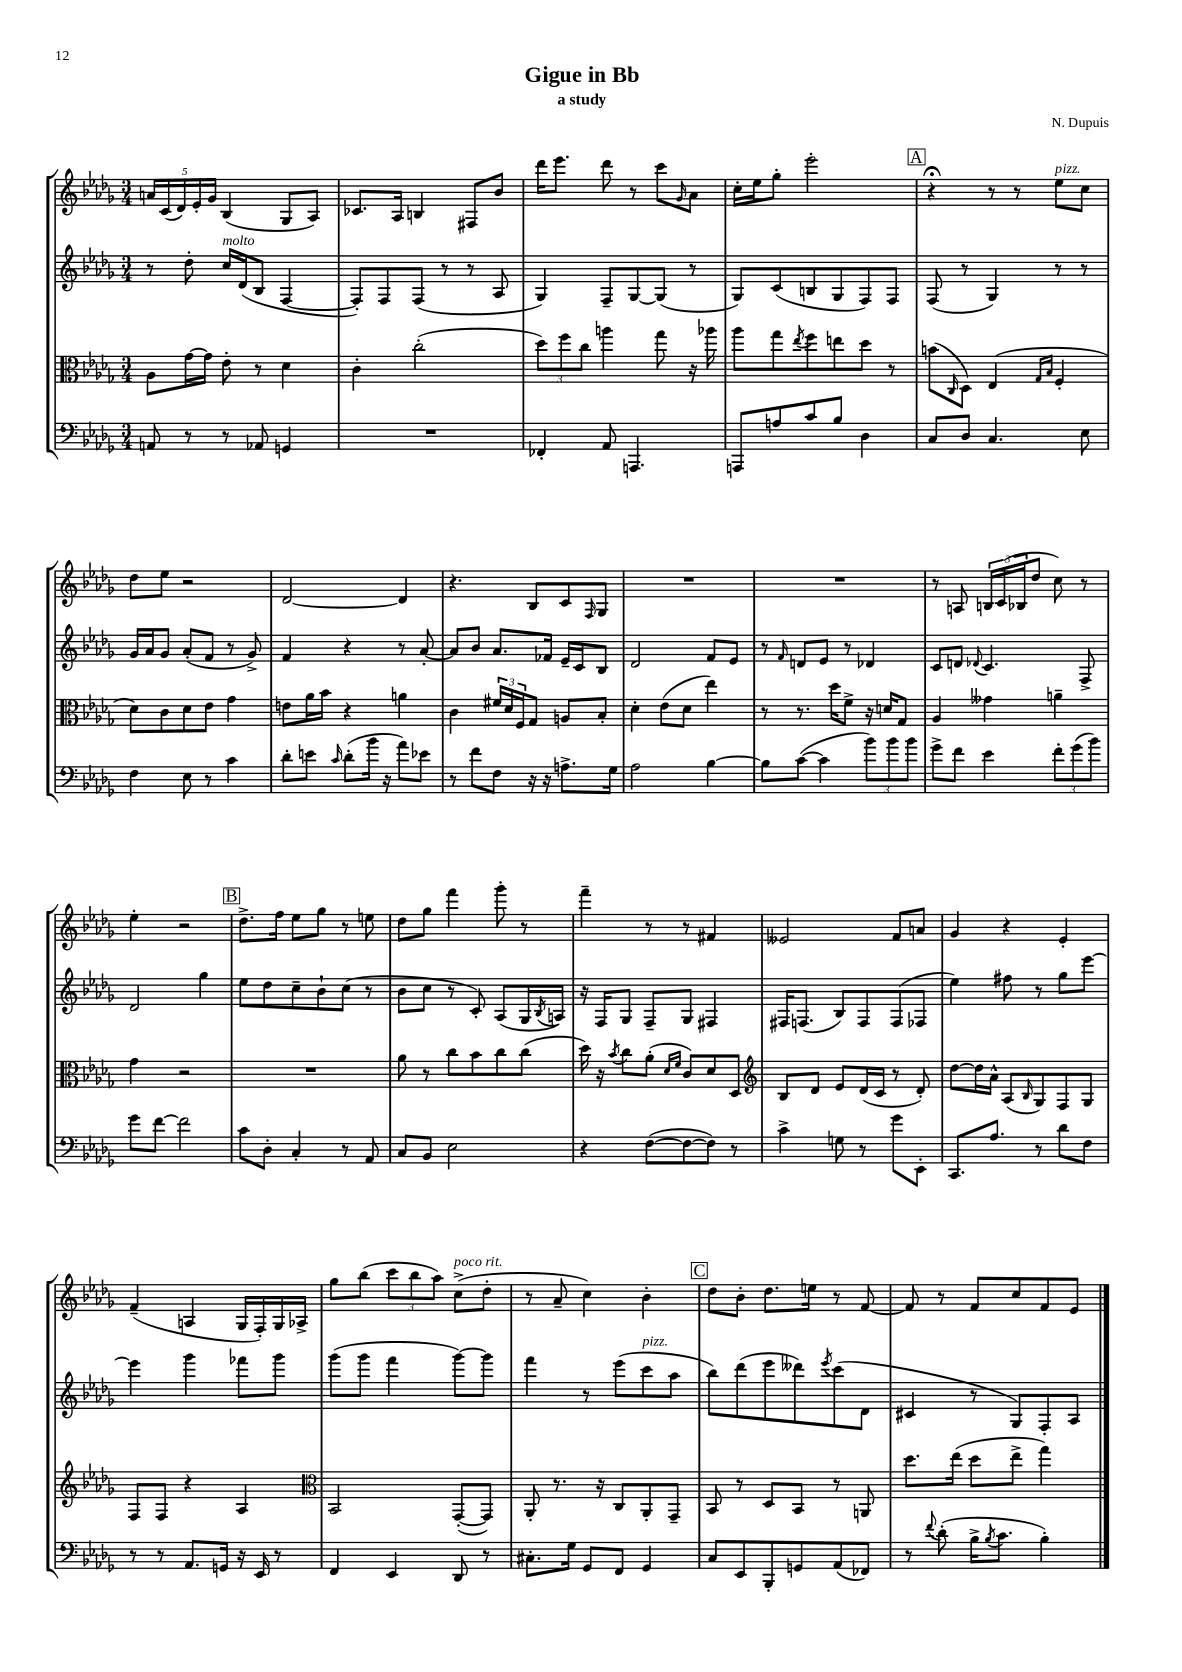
\header { title = "Gigue in Bb" composer = "N. Dupuis" subtitle = "a study" }
<<
\new StaffGroup <<
\new Staff = "s0" {
    \clef treble \key des \major \numericTimeSignature \time 3/4
    \tuplet 5/4 { a'16 c'16( des'16) ees'16-. ges'16 } bes4( ges8 aes8) |
    ces'8. aes16 b4 fis8 bes'8 |
    des'''16 ees'''8. des'''8 r8 c'''8 \grace { ges'16 } aes'8 |
    c''16-. ees''16 ges''8-. ees'''2-. |
    \mark \markup { \box "A" } r4\fermata r8 r8 ees''8^\markup { \italic "pizz." } c''8 |
    des''8 ees''8 r2 |
    des'2~ des'4 |
    r4. bes8 c'8 \grace { f16 } ges8 |
    R2. |
    R2. |
    r8 a8 \tuplet 3/2 { b16 c'16( bes16 } des''8 c''8) r8 |
    ees''4-. r2 |
    \mark \markup { \box "B" } des''8.-> f''16 ees''8 ges''8 r8 e''8 |
    des''8 ges''8 f'''4 ges'''8-. r8 |
    f'''4-- r8 r8 fis'4 |
    eeses'2 f'8 a'8 |
    ges'4 r4 ees'4-. |
    f'4--( a4 ges16 f16-.) ges16 aes16-> |
    ges''8 bes''8( \tuplet 3/2 { c'''8 bes''8 aes''8) } c''8->^\markup { \italic "poco rit." }( des''8-. |
    r8 aes'8-- c''4) bes'4-. |
    \mark \markup { \box "C" } des''8 bes'8-. des''8. e''16 r8 f'8~ |
    f'8 r8 f'8 c''8 f'8 ees'8 \bar "|." |
}
\new Staff = "s1" {
    \clef treble \key des \major \numericTimeSignature \time 3/4
    r8 des''8-. c''16^\markup { \italic "molto" } des'16( bes8 f4~ |
    f8-.) f8 f8( r8 r8 aes8 |
    ges4) f8-- ges8~ ges8( r8 |
    ges8) c'8( b8 ges8 f8) f8 |
    \mark \markup { \box "A" } f8( r8 ges4) r8 r8 |
    ges'16 aes'16 ges'8 aes'8-.( f'8 r8 ges'8->) |
    f'4 r4 r8 aes'8~-. |
    aes'8 bes'8 aes'8. fes'16 ees'16-- c'16 bes8 |
    des'2 f'8 ees'8 |
    r8 \grace { f'16 } d'8 ees'8 r8 des'4 |
    c'8 d'8 \appoggiatura { des'8 } c'4. f8-> |
    des'2 ges''4 |
    \mark \markup { \box "B" } ees''8 des''8 c''8-- bes'8-! c''8( r8 |
    bes'8 c''8 r8 c'8-.) aes8( ges16 \acciaccatura { bes8 } a16) |
    r16 f16 ges8 f8-- ges8 fis4 |
    fis16 f8.( bes8) f8 f8( fes8 |
    ees''4) fis''8 r8 ges''8 ees'''8~ |
    ees'''4 ges'''4 fes'''8 ges'''8 |
    ges'''8( ges'''8 f'''4 ges'''8~) ges'''8 |
    f'''4 r8 ees'''8( c'''8^\markup { \italic "pizz." } aes''8 |
    \mark \markup { \box "C" } bes''8) des'''8( ees'''8 deses'''8) \acciaccatura { ees'''8 } c'''8( des'8 |
    cis'4 r8 ges8) f8-. aes8 \bar "|." |
}
\new Staff = "s2" {
    \clef alto \key des \major \numericTimeSignature \time 3/4
    aes8 ges'16~ ges'16 ees'8-. r8 des'4 |
    c'4-. c''2-.( |
    \tuplet 3/2 { des''8) f''8 c''8 } a''4 ges''8 r16 aes''16 |
    aes''8 ges''8 \acciaccatura { ees''8 } f''8 e''8 des''8 r8 |
    \mark \markup { \box "A" } b'8( \grace { c16 } des8) ees4( \grace { ges16 bes16 } f4-. |
    des'8) c'8 des'8 ees'8 ges'4 |
    e'8 aes'16 bes'16 r4 a'4 |
    c'4 \tuplet 3/2 { fis'16 des'16 f16 } ges8 a8 bes8-. |
    des'4-. ees'8( des'8 ees''4) |
    r8 r8. des''16 f'8-> r16 d'16 ges8 |
    aes4 geses'4 a'4-- |
    ges'4 r2 |
    \mark \markup { \box "B" } R2. |
    aes'8 r8 c''8 bes'8 c''8 c''8( |
    des''16) r16 \acciaccatura { bes'8 } c''8 aes'8-.( \grace { des'16 f'16 } c'8) des'8 des8 |
    \clef treble bes8 des'8 ees'8 des'16( c'16 r8 des'8-.) |
    des''8~ des''16 aes'16-^ aes8( \grace { bes16 } ges8) f8 ges8 |
    f8 f8 r4 aes4 |
    \clef alto bes,2 ges,8~-.( ges,8) |
    aes,8-. r8. r16 c8 aes,8-. ges,8-- |
    \mark \markup { \box "C" } bes,8 r8 des8 bes,8 r8 a,8 |
    des''8. ees''16( des''8 ees''8-> ges''4) \bar "|." |
}
\new Staff = "s3" {
    \clef bass \key des \major \numericTimeSignature \time 3/4
    a,8 r8 r8 aes,8 g,4 |
    R2. |
    fes,4-. aes,8 a,,4. |
    a,,8 a8 c'8 bes8 des4 |
    \mark \markup { \box "A" } c8 des8 c4. ees8 |
    f4 ees8 r8 c'4 |
    des'8-. e'8 \grace { c'16 } des'8-.( bes'16 r16 aes'8) ees'8 |
    r8 f'8 f8 r16 r16 a8.-> ges16 |
    aes2 bes4~ |
    bes8 c'8~( c'4 \tuplet 3/2 { bes'8) bes'8 bes'8 } |
    ges'8-> f'8 ees'4 \tuplet 3/2 { f'8-. ges'8( bes'8) } |
    ges'8 f'8~ f'2 |
    \mark \markup { \box "B" } c'8 des8-. c4-. r8 aes,8 |
    c8 bes,8 ees2 |
    r4 f8~( f8~ f8) r8 |
    c'4-> g8 r8 ges'8 ees,8-. |
    c,8. aes8. r8 des'8 f8 |
    r8 r8 aes,8. g,16 r16 ees,16 r8 |
    f,4 ees,4 des,8 r8 |
    cis8.-. ges16 ges,8 f,8 ges,4 |
    \mark \markup { \box "C" } c8 ees,8 bes,,8-. g,8 aes,8( fes,8) |
    r8 \appoggiatura { f'8 } des'8-.( bes16-> \acciaccatura { bes8 } c'8. bes4-.) \bar "|." |
}
>>
>>
\layout { \context { \Score \remove "Bar_number_engraver" } }
